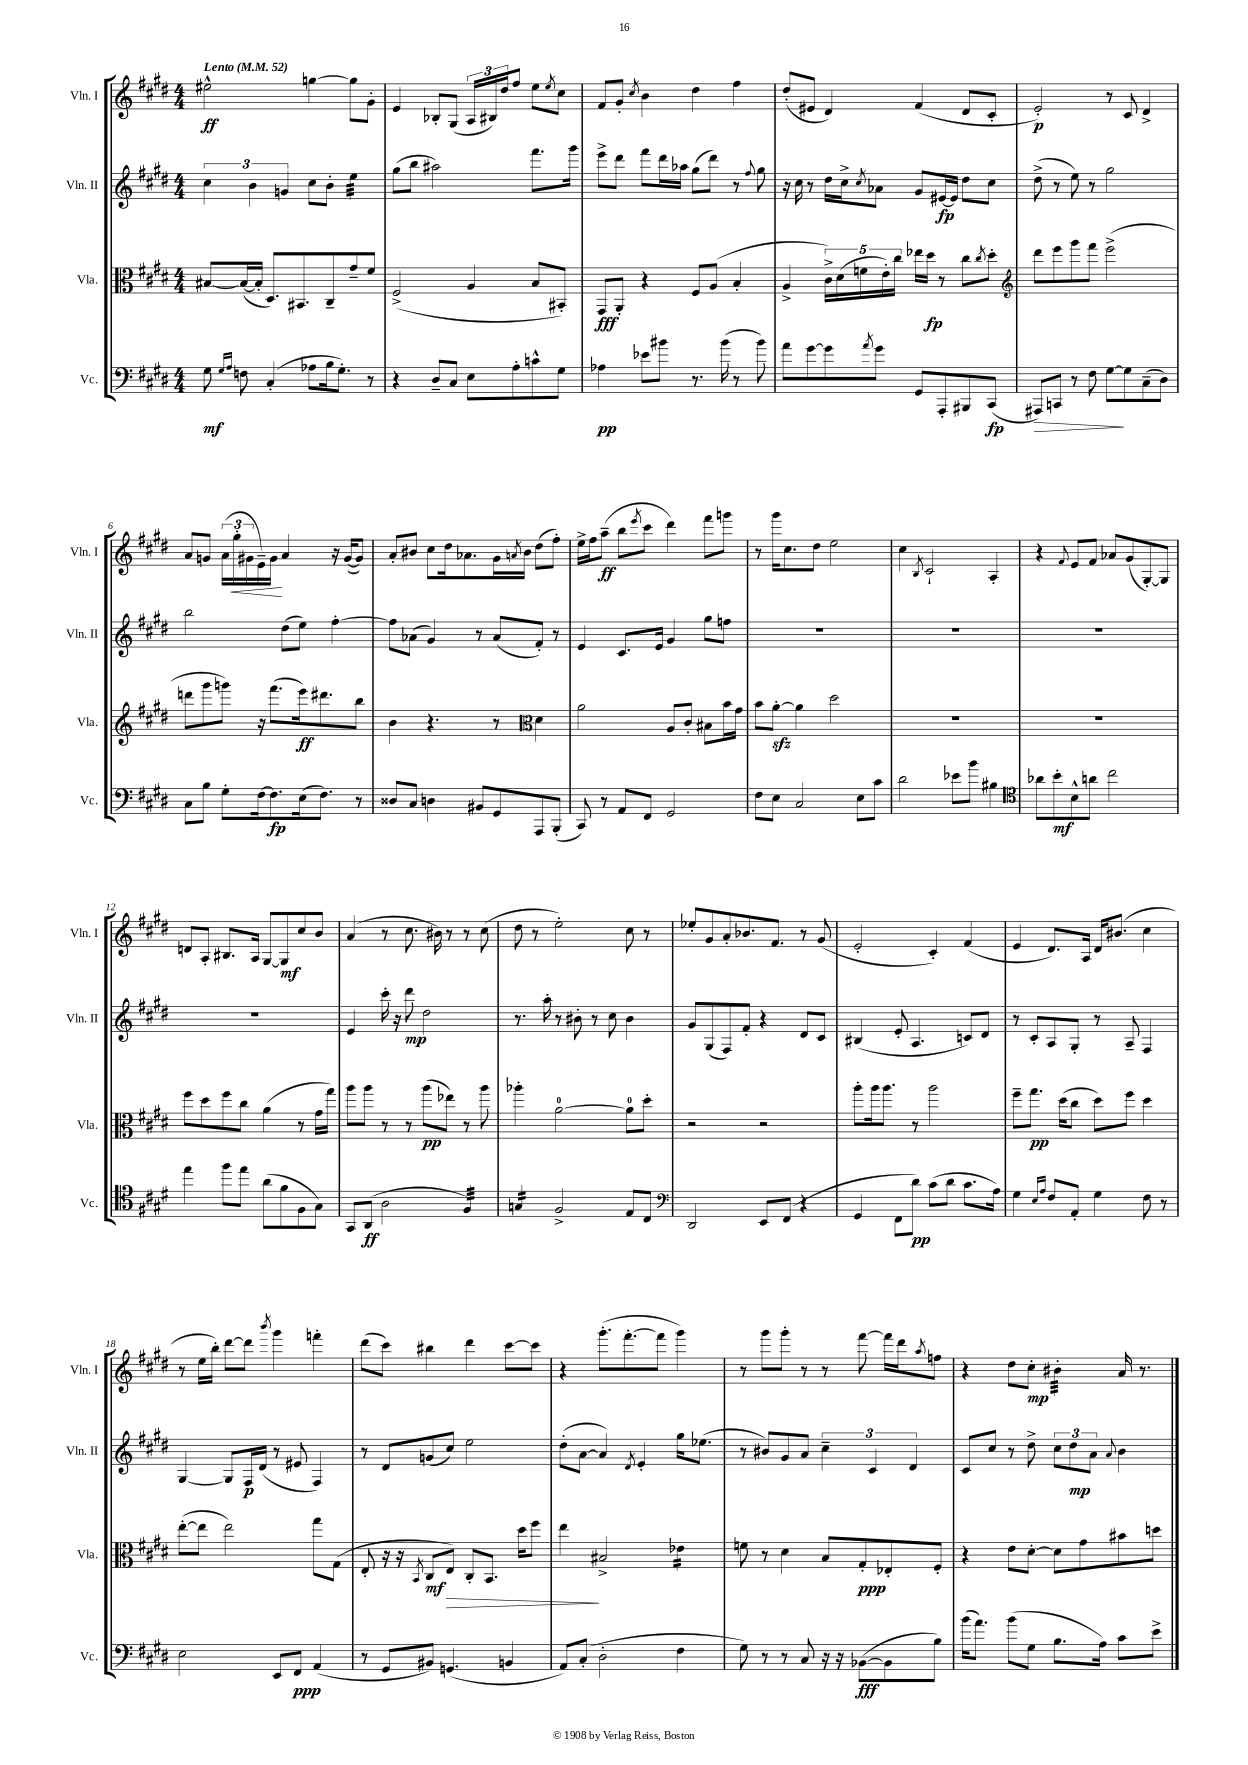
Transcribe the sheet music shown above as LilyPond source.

<<
\new StaffGroup <<
\new Staff = "s0" \with { instrumentName = "Vln. I" shortInstrumentName = "Vln. I" } {
    \clef treble \key e \major \numericTimeSignature \time 4/4 \tempo "Lento" 4 = 52
    eis''2-^\ff g''4~ g''8 gis'8-. |
    e'4 bes8-. gis8( \tuplet 3/2 { a16 bis16) dis''16 } fis''8 e''8 \acciaccatura { e''8 } cis''8 |
    fis'8 gis'8-. \acciaccatura { cis''8 } b'4 dis''4 fis''4 |
    dis''8-.( eis'8 dis'4) fis'4( dis'8 cis'8-. |
    e'2-.\p) r8 cis'8 dis'4-> |
    a'8 g'8 \tuplet 3/2 { a'16( gis''16-.\< gis'16 } e'16--) gis'16\! a'4 r16 gis'16~( gis'8) |
    a'8-. bis'8 cis''8 dis''16 aes'8. gis'16 \acciaccatura { a'8 } bis'16 dis''8( fis''8-.) |
    e''16-> fis''16 a''8--\ff( b''8 \acciaccatura { e'''8 } cis'''8 dis'''4) fis'''8 g'''8 |
    r8 gis'''16 cis''8. dis''8 e''2 |
    cis''4 \acciaccatura { b8 } cis'2-! a4-. |
    r4 \appoggiatura { fis'8 } e'8 fis'8 aes'8 gis'8( gis8~-.) gis8 |
    d'8 a8-. bis8. a16 gis8~ gis8\mf cis''8 b'8 |
    a'4( r8 cis''8. bis'16) r8 r8 cis''8( |
    dis''8 r8 e''2-.) cis''8 r8 |
    ees''8-. gis'8 a'8-. bes'8. fis'8. r8 gis'8( |
    e'2-. cis'4-.) fis'4( |
    e'4 dis'8.) a16 dis'16 bis'8.( cis''4 |
    r8 e''16 b''16-.) dis'''8~ dis'''8 \acciaccatura { b'''8 } gis'''4 f'''4-. |
    dis'''8( cis'''8) bis''4 dis'''4 cis'''8~ cis'''8 |
    r4 gis'''8.-.( fis'''8.~-. fis'''8 gis'''4) |
    r8 gis'''8 gis'''8-. r8 r8 fis'''8~ fis'''16 dis'''16 \acciaccatura { a''8 } f''8 |
    r4 dis''8 cis''8-.\mp bis'4:32-. a'16 r8. \bar "|." |
}
\new Staff = "s1" \with { instrumentName = "Vln. II" shortInstrumentName = "Vln. II" } {
    \clef treble \key e \major \numericTimeSignature \time 4/4
    \tuplet 3/2 { cis''4 b'4 g'4 } cis''8 b'8-. e''4:32 |
    gis''8( b''8 ais''2) fis'''8. gis'''16 |
    e'''8-> dis'''8 fis'''8 dis'''16 aes''16 gis''8( dis'''8) r8 \appoggiatura { fis''8 } gis''8 |
    r16 cis''16 r8 dis''16 cis''16-> \acciaccatura { cis''8 } aes'8 gis'8 eis'16~\fp eis'16 dis''8 cis''8 |
    dis''8->( r8 e''8) r8 gis''2 |
    b''2 dis''8( e''8) fis''4~-. |
    fis''8 aes'8( gis'4) r8 aes'8( fis'8-.) r8 |
    e'4 cis'8. e'16 gis'4 gis''8 f''8 |
    R1 |
    R1 |
    R1 |
    R1 |
    e'4 cis'''16-. r16 dis'''8\mp dis''2 |
    r8. a''16-. r8 bis'8-. r8 cis''8 bis'4 |
    gis'8 gis8( fis8) fis'8-. r4 dis'8 cis'8 |
    bis4( e'8-. a4. c'8) dis'8 |
    r8 cis'8-. a8 gis8-. r8 a8-- fis4 |
    gis4~ gis8 fis16\p dis'16( r8 eis'8 fis4) |
    r8 dis'8 g'8( cis''8) e''2 |
    dis''8-.( a'8~ a'4) \acciaccatura { dis'8 } e'4-. gis''16 ees''8.( |
    r8 bis'8) gis'8 a'8 \tuplet 3/2 { cis''4-- cis'4 dis'4 } |
    cis'8 cis''8 r8 dis''8-> \tuplet 3/2 { cis''8 dis''8\mp a'8 } \appoggiatura { a'8 } b'4 \bar "|." |
}
\new Staff = "s2" \with { instrumentName = "Vla." shortInstrumentName = "Vla." } {
    \clef alto \key e \major \numericTimeSignature \time 4/4
    bis8~ bis16~( bis16-. dis8.) bis,8. cis8-- gis'8-- fis'8 |
    fis2->( a4 b8 bis,8-.) |
    gis,8\fff a,8-. r4 fis8 a8( b4-. |
    a4-> \tuplet 5/4 { cis'16->) dis'16( f'16 e'16-.) cis''16 } ees''16 dis''16\fp r8 cis''8 \acciaccatura { cis''8 } dis''8-. |
    \clef treble dis'''8 e'''8 gis'''8 fis'''8 e'''2->( |
    d'''8 gis'''8 g'''8) r16 fis'''8.( e'''16\ff) dis'''8. b''8 |
    b'4 r4. r8 \clef alto dis'4 |
    a'2 a8 cis'8-. bis8 b'16 gis'16 |
    b'8 a'8~-.\sfz a'4 dis''2 |
    R1 |
    R1 |
    fis''8 dis''8 fis''8 cis''8 a'4( r8 gis'16 gis''16) |
    a''8 a''8 r8 r8 a''8\pp( ees''8) r8 a''8 |
    aes''4-. a'2-0~ a'8-0 dis''8-. |
    r2 r2 |
    a''8-. a''16 a''8. r8 a''2 |
    fis''8-- gis''8.\pp dis''16( cis''8 dis''8) fis''8 dis''4 |
    e''8~-.( e''8 e''2) gis''8 gis8( |
    e8-. r16 r16 \acciaccatura { b,8 } cis8\mf e8\>) cis8-. b,8. dis''16 fis''8 |
    e''4\! bis2-> ees'4:16 |
    f'8 r8 dis'4 b8 gis8-.\ppp ees8-. fis8-. |
    r4 e'8 dis'8~-. dis'8 gis'8 bis'8 d''8 \bar "|." |
}
\new Staff = "s3" \with { instrumentName = "Vc." shortInstrumentName = "Vc." } {
    \clef bass \key e \major \numericTimeSignature \time 4/4
    gis8\mf \grace { gis16 a16 } f8 cis4-.( aes8 b16 gis8.-.) r8 |
    r4 dis8-- cis8 e8 a8-. c'8-^ gis8 |
    aes4\pp ees'8 bis'8 r8. bis'16( r8 bis'8) |
    a'8 gis'8~ gis'8 \acciaccatura { a'8 } gis'8 gis,8 a,,8-. bis,,8 cis,8\fp( |
    ais,,8\>) c,8 r8 fis8 gis8~\! gis8 cis8--( dis8) |
    cis8 b8 gis8-. fis16~ fis8.\fp e16( fis8.) r8 |
    disis8 cis8 d4 bis,8 gis,8 a,,8 b,,8-.( |
    cis,8) r8 a,8 fis,8 gis,2 |
    fis8 e8 cis2 e8 cis'8 |
    dis'2 ees'8 b'8 bis4 |
    \clef tenor aes'8 b'8-.\mf b8-^ a'8 cis''2 |
    e''4 fis''8 e''8 a'8( fis'8 fis8 gis8) |
    gis,8 a,8\ff( a2 fis4:32) |
    g4:16 fis2-> e8 cis8 |
    \clef bass dis,2 e,8 fis,8( r4 |
    gis,4 fis,8 dis'8\pp) cis'8( dis'8 cis'8. a16) |
    gis4 \grace { e16 a16 } fis8 a,8-. gis4 fis8 r8 |
    e2 e,8 fis,8\ppp a,4( |
    r8 gis,8 bis,8) g,4.( b,4 |
    a,8) cis8-.( dis2-. fis4 |
    gis8) r8 r8 cis8 r16 r16 bes,8~\fff( bes,8 b8) |
    b'16( a'8.) b'8( gis8 b8. a16) cis'8 e'8-> \bar "|." |
}
>>
>>
